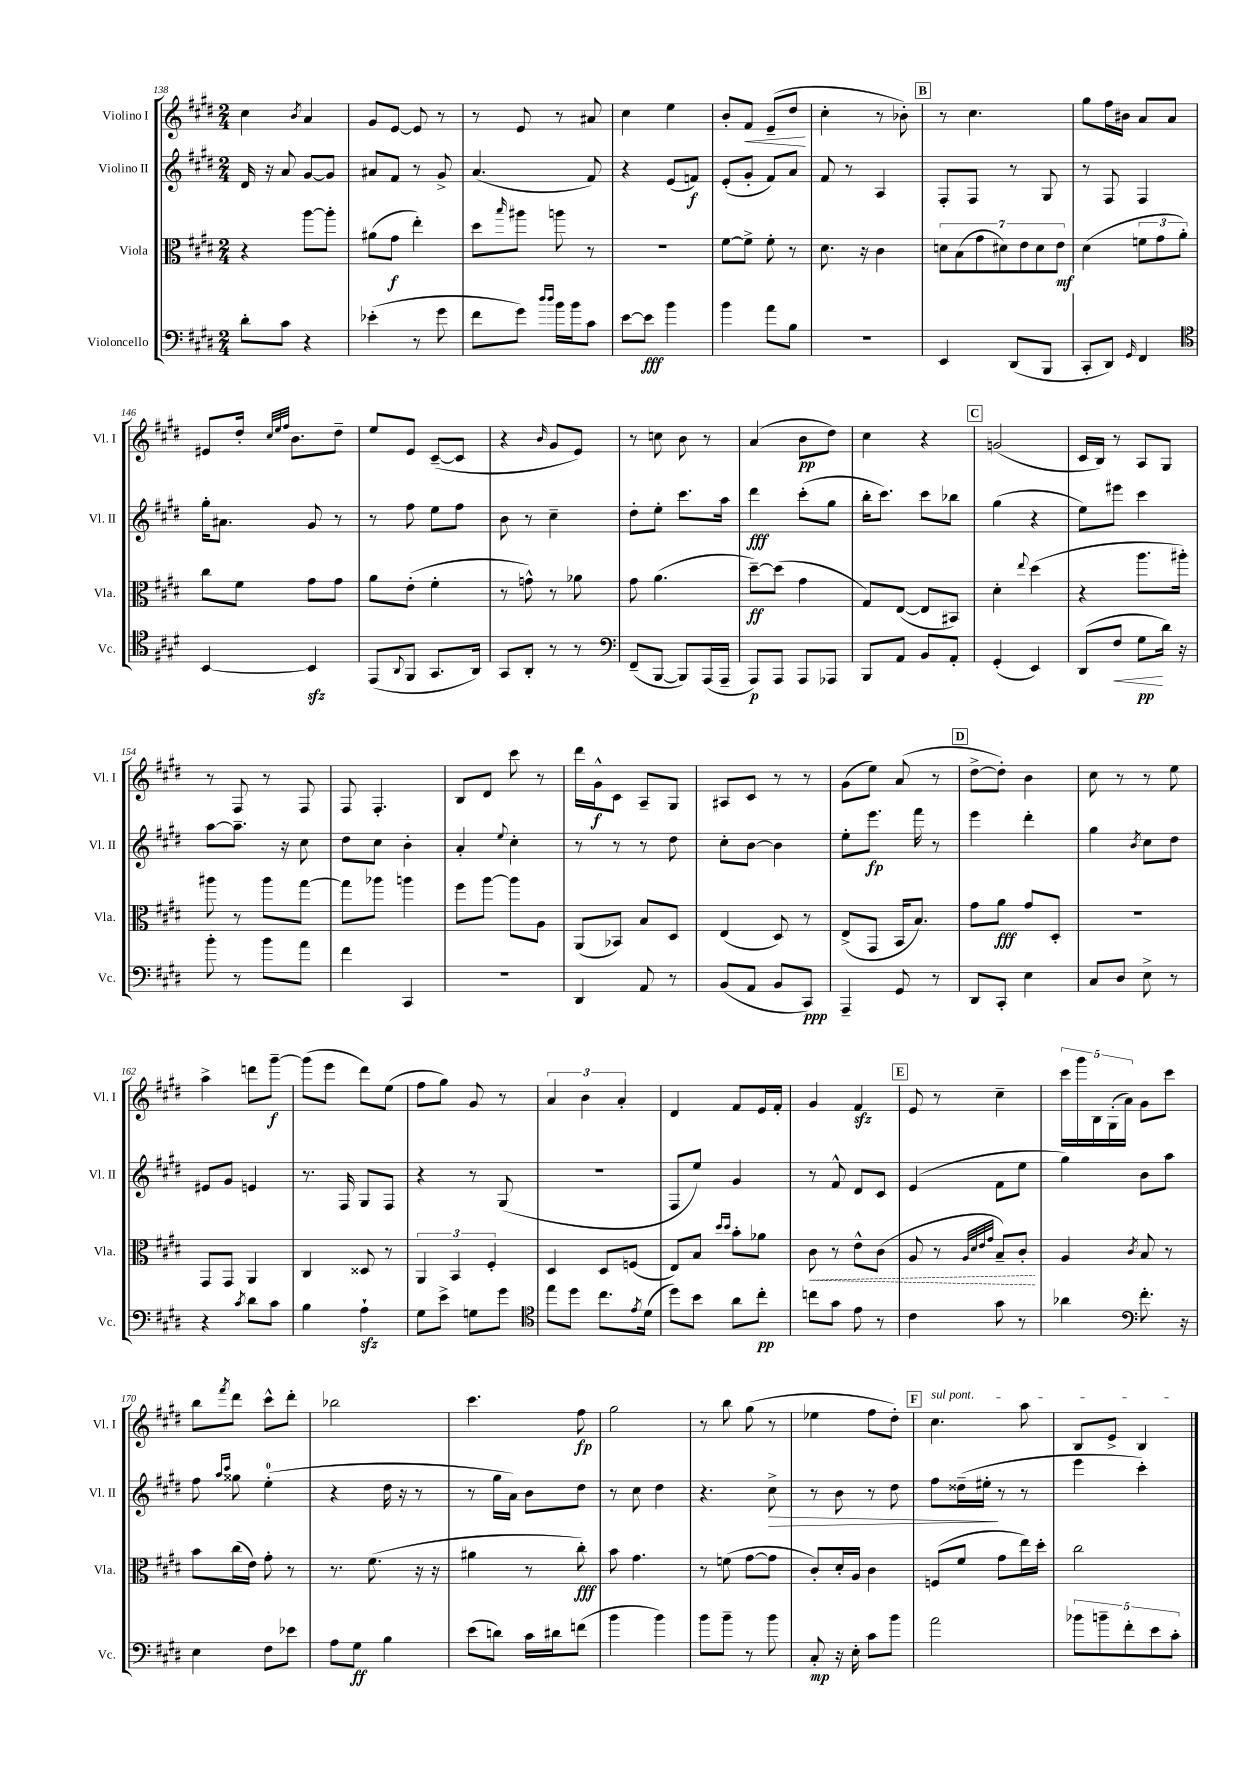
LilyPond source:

<<
\new StaffGroup <<
\new Staff = "s0" \with { instrumentName = "Violino I" shortInstrumentName = "Vl. I" } {
    \clef treble \key e \major \numericTimeSignature \time 2/4
    cis''4 \acciaccatura { b'8 } a'4 |
    gis'8 e'8~ e'8 r8 |
    r8 e'8 r8 ais'8 |
    cis''4 e''4 |
    b'8-. fis'8\< e'8--( dis''8\! |
    cis''4-. r8 bes'8-.) |
    \mark \markup { \box "B" } r8 cis''4. |
    gis''8 fis''16 bis'16 a'8 a'8 |
    eis'8 dis''16-. \grace { cis''32 e''32 fis''32 } b'8. dis''8-- |
    e''8 e'8 cis'8~--( cis'8 |
    r4 \grace { b'16 } gis'8 e'8) |
    r8 c''8 b'8 r8 |
    a'4( b'8\pp dis''8) |
    cis''4 r4 |
    \mark \markup { \box "C" } g'2( |
    cis'16 b16) r8 a8 gis8 |
    r8 fis8 r8 fis8 |
    fis8 fis4.-. |
    b8 dis'8 cis'''8 r8 |
    dis'''16 gis'16-^\f cis'8 a8-- gis8 |
    ais8 cis'8 r8 r8 |
    gis'8( e''8) a'8( r8 |
    \mark \markup { \box "D" } dis''8~-> dis''8-.) b'4 |
    cis''8 r8 r8 e''8 |
    a''4-> d'''8 gis'''8~--\f |
    gis'''8( e'''8 dis'''8) e''8( |
    fis''8 gis''8) gis'8 r8 |
    \tuplet 3/2 { a'4 b'4 a'4-. } |
    dis'4 fis'8 e'16 fis'16-. |
    gis'4 fis'4\sfz |
    \mark \markup { \box "E" } e'8 r8 cis''4-- |
    \tuplet 5/4 { cis'''16 gis'''16 b16 gis16-.( a'16) } gis'8 cis'''8 |
    b''8 \acciaccatura { fis'''8 } dis'''8 cis'''8-^ dis'''8-. |
    bes''2 |
    cis'''4. fis''8\fp |
    gis''2 |
    r8 b''8 gis''8( r8 |
    ees''4 fis''8 dis''8-.) |
    \mark \markup { \box "F" } \once \override TextSpanner.bound-details.left.text = \markup { \italic "sul pont." } cis''4.\startTextSpan a''8 |
    b8 e'8-> b4\stopTextSpan \bar "|." |
}
\new Staff = "s1" \with { instrumentName = "Violino II" shortInstrumentName = "Vl. II" } {
    \clef treble \key e \major \numericTimeSignature \time 2/4
    dis'16 r16 a'8 gis'8~ gis'8 |
    ais'8 fis'8 r8 gis'8-> |
    a'4.( fis'8) |
    r4 e'8( f'8\f) |
    e'8-.( gis'8-. fis'8) a'8 |
    fis'8 r8 a4 |
    \mark \markup { \box "B" } fis8-. fis8 r8 gis8 |
    r8 fis8 fis4 |
    gis''16-. ais'8. gis'8 r8 |
    r8 fis''8 e''8 fis''8 |
    b'8 r8 cis''4-- |
    dis''8-. e''8-. cis'''8. a''16 |
    dis'''4\fff cis'''8-.( gis''8 |
    b''16-. cis'''8.) cis'''8 bes''8 |
    \mark \markup { \box "C" } gis''4( r4 |
    e''8) eis'''8 cis'''4 |
    a''8~ a''8.-- r16 cis''8 |
    dis''8 cis''8 b'4-. |
    a'4-. \appoggiatura { e''8 } cis''4-. |
    r8 r8 r8 dis''8 |
    cis''8-. b'8~ b'4 |
    e''8-. e'''8.\fp fis'''16 r8 |
    \mark \markup { \box "D" } e'''4 dis'''4-. |
    gis''4 \acciaccatura { b'8 } cis''8 dis''8 |
    eis'8 gis'8 e'4 |
    r8. fis16 gis8 fis8 |
    r4 r8 gis8( |
    R2 |
    fis8 e''8) gis'4 |
    r8 fis'8-^ dis'8 cis'8 |
    \mark \markup { \box "E" } e'4( fis'8 e''8 |
    gis''4) b'8 a''8 |
    fis''8 \grace { a''16 cis'''16 } gisis''8 e''4-0-.( |
    r4 dis''16 r16 r8 |
    r8 gis''16 a'16) b'8 dis''8 |
    r8 cis''8 dis''4 |
    r4. cis''8->\> |
    r8 b'8 r8 dis''8 |
    \mark \markup { \box "F" } fis''8 disis''16--( eis''16-.\! r8 r8 |
    e'''4 cis'''4-.) \bar "|." |
}
\new Staff = "s2" \with { instrumentName = "Viola" shortInstrumentName = "Vla." } {
    \clef alto \key e \major \numericTimeSignature \time 2/4
    r4 a''8~ a''8-. |
    ais'8( gis'8\f e''4-.) |
    dis''8 \grace { b''16 } ais''8 a''8 r8 |
    R2 |
    fis'8~ fis'8-> fis'8-. r8 |
    dis'8. r16 cis'4 |
    \mark \markup { \box "B" } \tuplet 7/4 { d'8 b8( gis'8 dis'8) e'8 dis'8 e'8\mf } |
    dis'4( \tuplet 3/2 { f'8 gis'8 a'8-.) } |
    cis''8 fis'8 gis'8 gis'8 |
    a'8 e'8-.( fis'4-. |
    r8 g'8-^) r8 aes'8 |
    gis'8 a'4.( |
    dis''8~--\ff) dis''8( gis'4 |
    gis8) e8~( e8 bis,8) |
    \mark \markup { \box "C" } dis'4-. \appoggiatura { e''8 } dis''4( |
    r4 a''8. ais''16-.) |
    ais''8 r8 ais''8 gis''8~ |
    gis''8 aes''8 a''4 |
    fis''8 a''8~ a''8 a8 |
    a,8( bes,8) b8 dis8 |
    e4( dis8) r8 |
    e8->( gis,8 b,16 b8.) |
    \mark \markup { \box "D" } gis'8 a'8\fff gis'8 dis8-. |
    r2 |
    gis,8 gis,8 a,4 |
    cis4 disis8 r8 |
    \tuplet 3/2 { a,4 b,4 fis4-. } |
    dis4 dis8 f8( |
    e8) b8 \grace { dis''16 dis''16 } b'8-. aes'8 |
    \once \override Hairpin.style = #'dashed-line cis'8\< r8 e'8-^ cis'8( |
    \mark \markup { \box "E" } a8 r8 \grace { a32 dis'32 e'32 gis'32 } b8--) cis'8-.\! |
    a4 \acciaccatura { cis'8 } b8 r8 |
    b'8 cis''16( e'16) gis'8-. r8 |
    r8. fis'8.( r16 r16 |
    ais'4 r8 cis''8-.\fff) |
    b'8 gis'4. |
    r8 f'8( gis'8~ gis'8 |
    cis'8-.) dis'16-. a16 cis'4 |
    \mark \markup { \box "F" } f8( fis'8 gis'8 e''16) dis''16-. |
    cis''2 \bar "|." |
}
\new Staff = "s3" \with { instrumentName = "Violoncello" shortInstrumentName = "Vc." } {
    \clef bass \key e \major \numericTimeSignature \time 2/4
    dis'8-. cis'8 r4 |
    ees'4-.( r8 gis'8 |
    fis'8 gis'8) \grace { dis''16 dis''16 } b'16 b'16 cis'8 |
    e'8~ e'8\fff b'4 |
    b'4 a'8 b8 |
    R2 |
    \mark \markup { \box "B" } e,4 dis,8( b,,8 |
    cis,8-. dis,8) \grace { gis,16 } fis,4 |
    \clef tenor b,4~ b,4\sfz |
    e,8( \appoggiatura { a,8 } fis,8 gis,8. a,16) |
    gis,8 a,8-. r8 r8 |
    \clef bass fis,8--( b,,8~ b,,8) a,,16( a,,16-- |
    a,,8\p) a,,8 a,,8 aes,,8 |
    b,,8 a,8 b,8 a,8-. |
    \mark \markup { \box "C" } gis,4-.( e,4) |
    dis,8( fis8\< gis8\pp\! dis'16) r16 |
    b'8-. r8 b'8 a'8 |
    fis'4 cis,4 |
    R2 |
    dis,4 a,8 r8 |
    b,8( a,8 b,8 cis,8\ppp) |
    a,,4-- gis,8 r8 |
    \mark \markup { \box "D" } dis,8 cis,8-. e4 |
    cis8 dis8 e8-> r8 |
    r4 \acciaccatura { cis'8 } dis'8 cis'8 |
    b4 a4-!\sfz |
    gis8 e'8-> g8 gis'8 |
    \clef tenor e''8 dis''8 cis''8. \acciaccatura { e'8 } dis'16( |
    dis''8) b'8 a'8 cis''8-.\pp |
    c''8 gis'8 e'8 r8 |
    \mark \markup { \box "E" } cis'4 gis'8 r8 |
    aes'4 \clef bass fis'8.-. r16 |
    e4 fis8 ees'8 |
    a8 gis8\ff b4 |
    e'8( d'8) cis'16 dis'16 f'8( |
    b'4 b'4) |
    b'8 b'8-- r8 b'8 |
    cis8-.\mp r16 e16-. cis'8 b'8 |
    \mark \markup { \box "F" } a'2 |
    \tuplet 5/4 { bes'8 b'8-- fis'8-. e'8 cis'8-. } \bar "|." |
}
>>
>>
\layout { \context { \Score currentBarNumber = #138 } }
